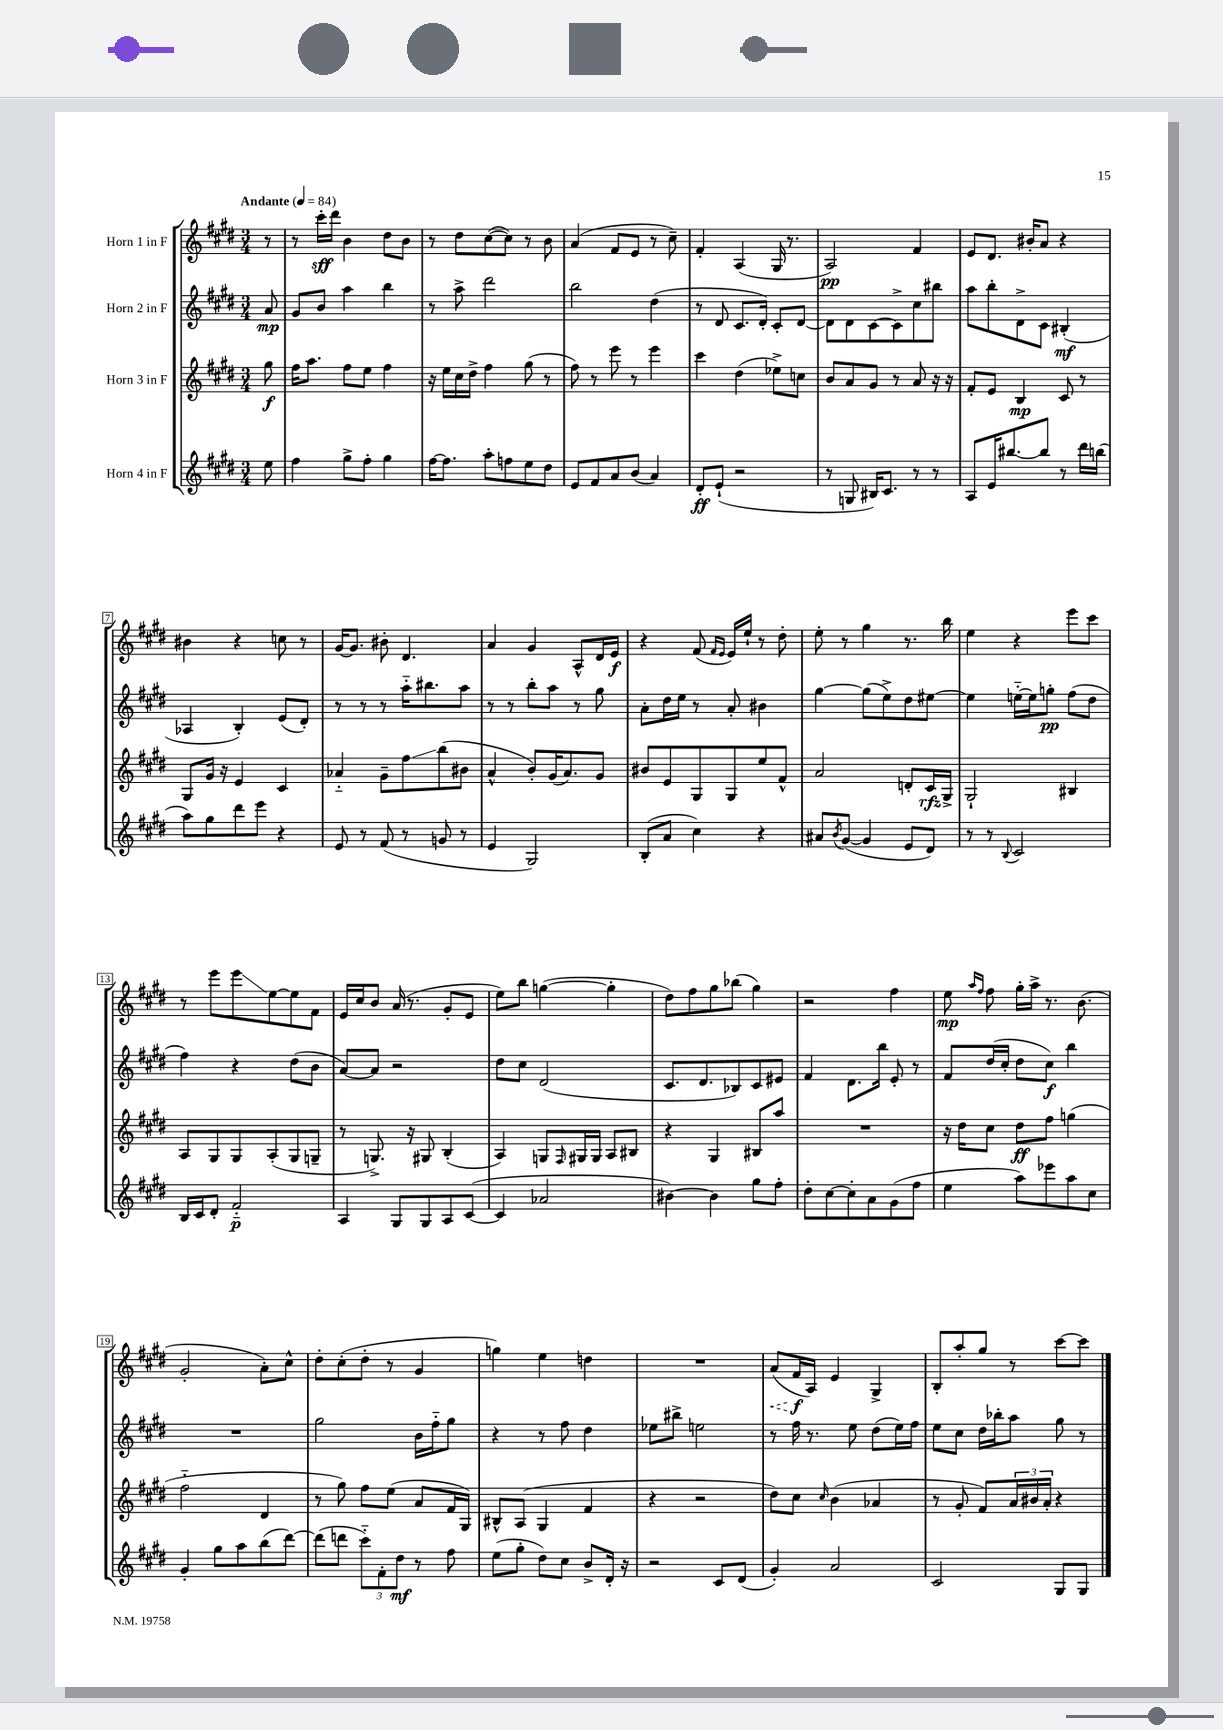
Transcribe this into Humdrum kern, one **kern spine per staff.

**kern	**kern	**kern	**kern
*staff4	*staff3	*staff2	*staff1
*clefG2	*clefG2	*clefG2	*clefG2
*k[f#c#g#d#]	*k[f#c#g#d#]	*k[f#c#g#d#]	*k[f#c#g#d#]
*M3/4	*M3/4	*M3/4	*M3/4
*MM84	*MM84	*MM84	*MM84
8ee	8gg#	8a	8r
=	=	=	=
4ff#	16ff#	8g#	8r
.	8.aa	.	.
.	.	8b	16ccc#'
.	.	.	16ddd#
8gg#^	8ff#	4aa	4b
8ff#'	8ee	.	.
4gg#	4ff#	4bb	8dd#
.	.	.	8b
=	=	=	=
[16ff#	16r	8r	8r
8.ff#]	16ee	.	.
.	16cc#	8aa^	8dd#
.	16dd#^	.	.
8aa'	4ff#	2ddd#	([8cc#
8ff	.	.	8cc#])
8ee	(8gg#	.	8r
8dd#	8r	.	8b
=	=	=	=
8e	8ff#)	2bb	(4a
8f#	8r	.	.
8a	8eee	.	8f#
(8b	8r	.	8e
4a)	4eee	(4dd#	8r
.	.	.	8cc#~)
=	=	=	=
8d#'	4ccc#	8r	4f#'
(8e`	.	8d#	.
2r	(4dd#	8.c#	(4A
.	.	16d#')	.
.	8ee-^)	8c#'	16G#
.	.	.	8.r
.	8cc	[8d#	.
=	=	=	=
8r	8b	8d#]	2A)
8G	8a	8d#	.
16B#)	8g#	[8c#	.
8.c#	.	.	.
.	8r	8c#^]	.
8r	8a	8cc#	4f#
8r	16r	8bb#	.
.	16r	.	.
=	=	=	=
8A	8f#'	8aa	8e
16e	8e	8bb'	8.d#
[8.bb#	.	.	.
.	4B	8d#^	.
.	.	.	16b#'
8bb#]	.	8c#	8a
8r	8c#	(4B#'	4r
16ddd#	8r	.	.
(16bb	.	.	.
=	=	=	=
8aa)	8G#	4A-	4b#
8gg#	16g#	.	.
.	16r	.	.
8ddd#	4e	4B')	4r
8eee	.	.	.
4r	4c#	(8e	8cc
.	.	8d#')	8r
=	=	=	=
8e	4a-'~	8r	[16g#
.	.	.	8.g#]
8r	.	8r	.
(8f#	8g#~	8r	8b#'
8r	8ff#	16aa'~	4.d#
.	.	8.bb#	.
8g	(8bb	.	.
8r	8b#	8aa	.
=	=	=	=
4e	4a^^	8r	4a
.	.	8r	.
2G#)	8b')	8bb'	4g#
.	(16g#	8aa	.
.	8.a)	.	.
.	.	8r	8A^^
.	8g#	8gg#	16d#
.	.	.	16e
=	=	=	=
(8B'	8b#	8a'	4r
8a	8e	16dd#	.
.	.	16ee	.
4cc#)	8G#	8r	(8f#
.	.	.	16qqf#
.	.	.	16qqe
.	8G#	8a'	16e)
.	.	.	16ee`
4r	8ee	4b#	8r
.	8f#^^	.	8dd#'
=	=	=	=
8a#	2a	[4gg#	8ee'
8qb	.	.	.
([8g#	.	.	8r
4g#]	.	(8gg#]	4gg#
.	.	8ee^)	.
8e	8d'	8dd#	8.r
8d#)	16c#	[8ee#	.
.	16G#^	.	16bb
=	=	=	=
8r	2G#`	4ee#]	4ee
8r	.	.	.
8qqB	.	.	.
2c#	.	[16ee'~	4r
.	.	16ee]	.
.	.	8gg'	.
.	4B#	(8ff#	8eee
.	.	8dd#	8ccc#
=	=	=	=
16B	8A	4ff#)	8r
16c#	.	.	.
8d#'	8G#	.	8eee
2f#'~	8G#	4r	8eee
.	(8A'	.	[8ee
.	8G#	(8dd#	8ee]
.	8G~	8b	8f#
=	=	=	=
4A	8r	[8a)	16e
.	.	.	16cc#
.	8.G^)	8a]	8b
8G#	.	2r	(16a
.	16r	.	8.r
8G#	8G#	.	.
8A	(4B'	.	8g#'
([8c#	.	.	8e
=	=	=	=
4c#]	4A)	8dd#	8ee)
.	.	8cc#	8bb
2a-	8G	(2d#	([4gg
.	16qqF#	.	.
.	16G#	.	.
.	16G#	.	.
.	8A	.	4gg']
.	8B#	.	.
=	=	=	=
[4b#)	4r	8.c#	8dd#)
.	.	.	8ff#
.	.	8.d#	.
4b#]	4G#	.	8gg#
.	.	8B-)	(8bb-
8gg#	8B#	8c#	4gg#)
8ff#'	8aa	8e#	.
=	=	=	=
8dd#'	2.r	4f#	2r
[8cc#	.	.	.
8cc#']	.	8.d#	.
8a	.	.	.
.	.	16bb	.
(8g#	.	8e'	4ff#
8ff#	.	8r	.
=	=	=	=
4ee	16r	8f#	8ee
.	16dd#	.	.
.	.	.	16qqaa
.	.	.	16qqff#
.	8cc#	(16dd#	8ff#
.	.	16cc#'	.
8aa)	8dd#	8dd#	16gg#'
.	.	.	16aa^
8eee-	8ff#	8cc#)	8.r
8aa	(4gg	4bb	.
.	.	.	(8.b
8cc#	.	.	.
=	=	=	=
4g#'	2ff#'~	2.r	2g#'
8gg#	.	.	.
8aa	.	.	.
(8bb	4d#	.	8a')
[8ddd#)	.	.	8cc#^^
=	=	=	=
(8ddd#]	8r	2gg#	8dd#'
8ddd	8gg#)	.	(8cc#'
12ccc#'~)	8ff#	.	8dd#'
12f#'	.	.	.
.	(8ee	.	8r
12dd#	.	.	.
8r	8a	16b	4g#
.	.	16ff#'~	.
8ff#	16f#	8gg#	.
.	16G#)	.	.
=	=	=	=
(8ee	8B#^^	4r	4gg)
8gg#'	(8A	.	.
8dd#)	4G#	8r	4ee
8cc#	.	8ff#	.
8b^	4f#	4dd#	4dd
16d#'	.	.	.
16r	.	.	.
=	=	=	=
2r	4r	8ee-	2.r
.	.	8bb#^	.
.	2r	2ee	.
8c#	.	.	.
(8d#	.	.	.
=	=	=	=
4g#')	8dd#)	8r	(8a
.	8cc#	16ff#	16f#
.	.	8.r	16A)
.	16qqcc#	.	.
2a	(4b	.	4e
.	.	8ee	.
.	4a-	(8dd#	4G#^
.	.	16ee)	.
.	.	16ff#	.
=	=	=	=
2c#	8r	8ee	8B'
.	8g#'	8cc#	8aa'
.	8f#)	16dd#	8gg#
.	.	16bb-'	.
.	24a	8aa	8r
.	24b#	.	.
.	24a'	.	.
8G#	4r	8gg#	[8ccc#
8G#	.	8r	8ccc#]
==	==	==	==
*-	*-	*-	*-
